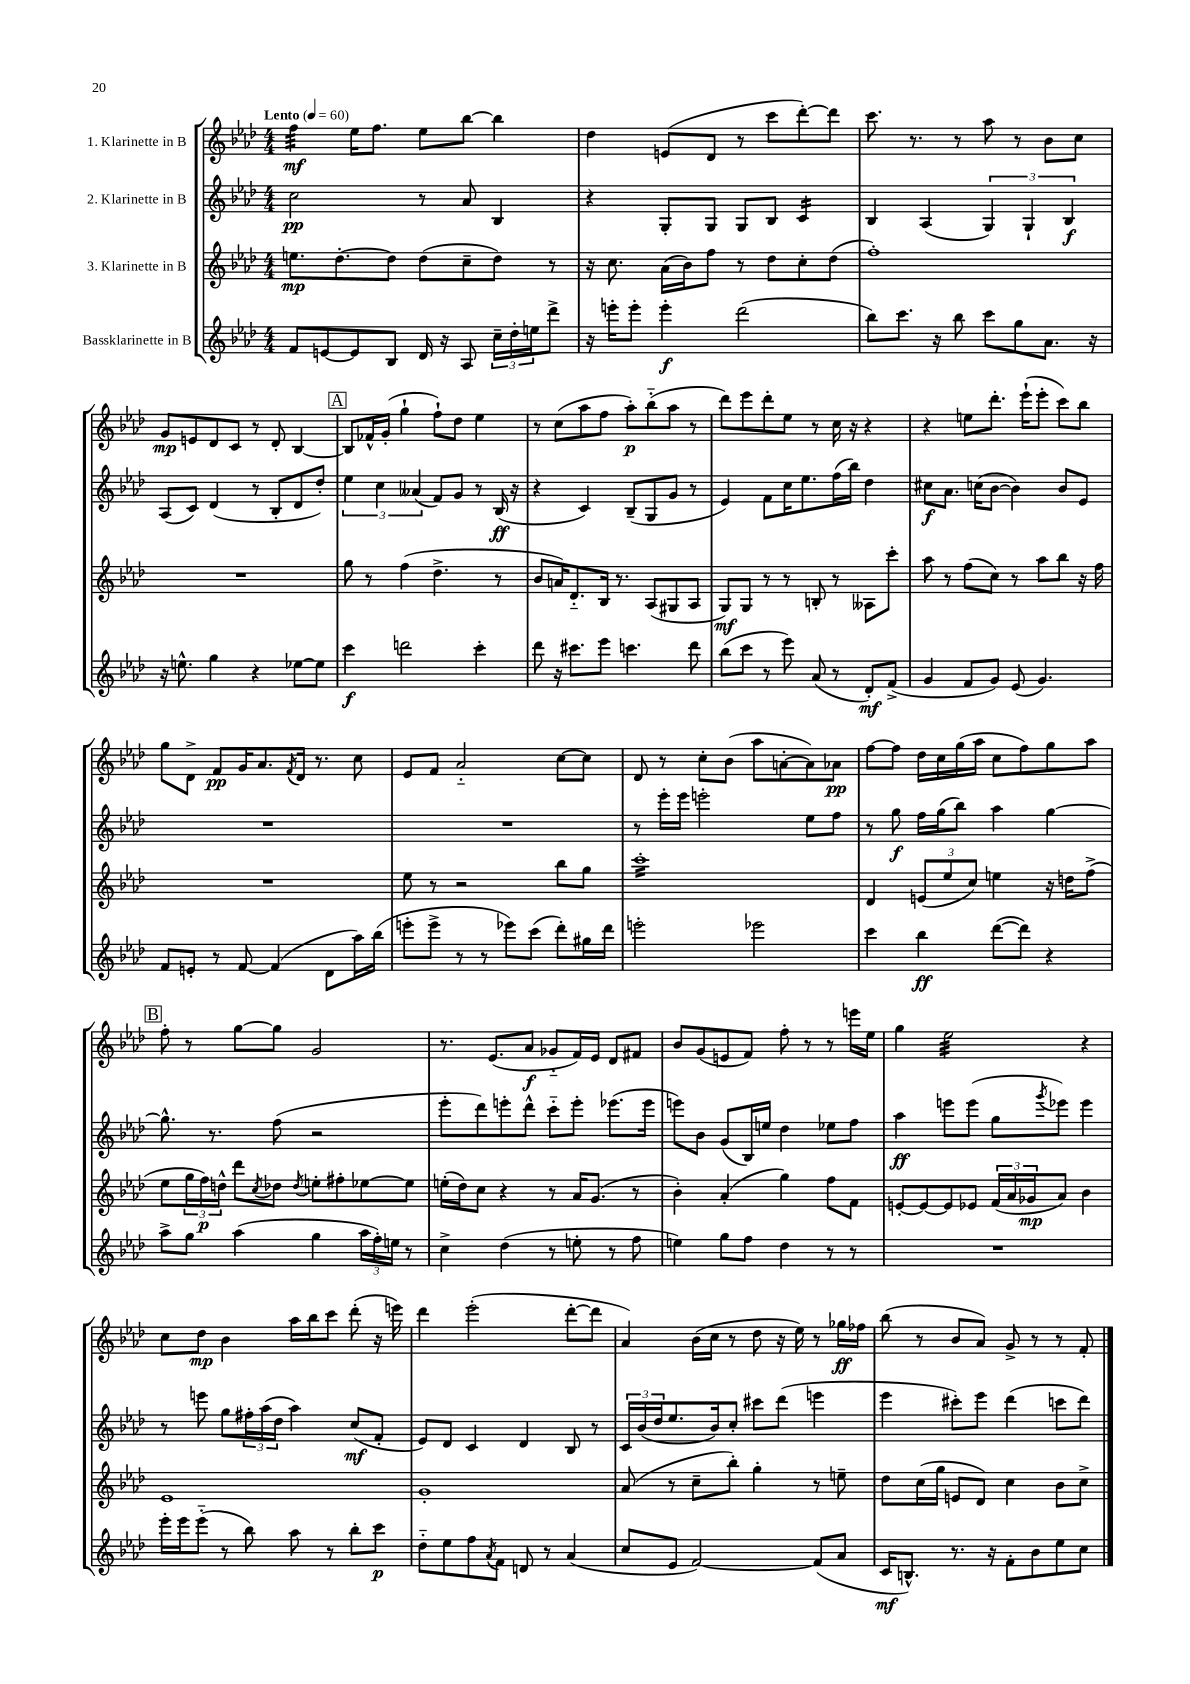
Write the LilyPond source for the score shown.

<<
\new StaffGroup <<
\new Staff = "s0" \with { instrumentName = "1. Klarinette in B" } {
    \clef treble \key aes \major \numericTimeSignature \time 4/4 \tempo "Lento" 4 = 60
    f''4:32\mf ees''16 f''8. ees''8 bes''8~ bes''4 |
    des''4 e'8( des'8 r8 c'''8 des'''8~-.) des'''8 |
    c'''8. r8. r8 aes''8 r8 bes'8 c''8 |
    g'8\mp e'8 des'8 c'8 r8 des'8-. bes4~ |
    \mark \markup { \box "A" } bes8 fes'16-^ g'16-.( g''4-! f''8-!) des''8 ees''4 |
    r8 c''8( aes''8 f''8 aes''8-.\p) bes''8-_( aes''8 r8 |
    des'''8) ees'''8 des'''8-. ees''8 r8 c''16 r16 r4 |
    r4 e''8 des'''8.-. ees'''16-!( ees'''8-. c'''8) bes''8 |
    g''8 des'8-> f'8\pp g'16 aes'8. \acciaccatura { f'8 } des'16 r8. c''8 |
    ees'8 f'8 aes'2-_ c''8~ c''8 |
    des'8 r8 c''8-. bes'8( aes''8 a'8~-. a'8) aes'8\pp |
    f''8~ f''8 des''16 c''16 g''16( aes''16 c''8 f''8) g''8 aes''8 |
    \mark \markup { \box "B" } f''8-. r8 g''8~ g''8 g'2 |
    r8. ees'8.( aes'8\f ges'8-_ f'16) ees'16 des'8 fis'8 |
    bes'8 g'8( e'8 f'8) f''8-. r8 r8 e'''16 ees''16 |
    g''4 ees''2:32 r4 |
    c''8 des''8\mp bes'4 aes''16 bes''16 c'''8 des'''8-.( r16 e'''16) |
    des'''4 ees'''2-.( des'''8~-. des'''8 |
    aes'4) bes'16( c''16 r8 des''8 r16 ees''16) r8 ges''16\ff fes''16 |
    bes''8( r8 bes'8 aes'8) g'8-> r8 r8 f'8-. \bar "|." |
}
\new Staff = "s1" \with { instrumentName = "2. Klarinette in B" } {
    \clef treble \key aes \major \numericTimeSignature \time 4/4
    c''2\pp r8 aes'8 bes4 |
    r4 g8-. g8 g8 bes8 c'4:16 |
    bes4 aes4( \tuplet 3/2 { g4) g4-! bes4\f } |
    aes8( c'8) des'4( r8 bes8-. des'8 des''8-.) |
    \mark \markup { \box "A" } \tuplet 3/2 { ees''4 c''4 aeses'4( } f'8) g'8 r8 bes16\ff( r16 |
    r4 c'4) bes8--( g8 g'8 r8 |
    ees'4) f'8 c''16 ees''8. f''16( bes''16) des''4 |
    cis''8\f aes'8. c''16( bes'8~ bes'4) bes'8 ees'8 |
    R1 |
    R1 |
    r8 ees'''16-. ees'''16 e'''2-. ees''8 f''8 |
    r8 g''8\f f''16 g''16( bes''8) aes''4 g''4~ |
    \mark \markup { \box "B" } g''8.-^ r8. f''8( r2 |
    ees'''8-. des'''8) e'''8-. des'''8-^ c'''8-_ e'''8-. ees'''8.( ees'''16 |
    e'''8) bes'8 g'8( bes16) e''16 des''4 ees''8 f''8 |
    aes''4\ff e'''8 e'''8( g''8 \acciaccatura { g'''8 } ees'''8) ees'''4 |
    r8 e'''8 g''8 \tuplet 3/2 { fis''16-. aes''16( des''16 } aes''4) c''8\mf( f'8-. |
    ees'8) des'8 c'4 des'4 bes8 r8 |
    \tuplet 3/2 { c'16 bes'16( des''16 } ees''8. bes'16) c''8-. cis'''8 des'''8( e'''4 |
    ees'''4 cis'''8-.) ees'''8 des'''4( c'''8 des'''8) \bar "|." |
}
\new Staff = "s2" \with { instrumentName = "3. Klarinette in B" } {
    \clef treble \key aes \major \numericTimeSignature \time 4/4
    e''8.\mp des''8.~-. des''8 des''8( c''8-- des''8) r8 |
    r16 c''8. aes'16( bes'16) f''8 r8 des''8 c''8-. des''8( |
    f''1-.) |
    R1 |
    \mark \markup { \box "A" } g''8 r8 f''4( des''4.-> r8 |
    bes'8 a'16) des'8.-_ bes16 r8. aes8( gis8 aes8 |
    g8\mf) g8 r8 r8 b8-. r8 aeses8 c'''8-. |
    aes''8 r8 f''8( c''8) r8 aes''8 bes''8 r16 f''16 |
    R1 |
    ees''8 r8 r2 bes''8 g''8 |
    c'''1:16-. |
    des'4 \tuplet 3/2 { e'8( ees''8 c''8) } e''4 r16 d''16 f''8->( |
    \mark \markup { \box "B" } ees''8 \tuplet 3/2 { g''16 f''16\p) d''16-^ } des'''8 \acciaccatura { c''8 } des''8 \acciaccatura { des''8 } e''8-. fis''8-. ees''8~ ees''8 |
    e''16-.( des''16) c''8 r4 r8 aes'16 g'8.( r8 |
    bes'4-.) aes'4-.( g''4) f''8 f'8 |
    e'8~-. e'8~ e'8 ees'8 \tuplet 3/2 { f'16( aes'16 ges'16\mp } aes'8) bes'4 |
    ees'1 |
    g'1-. |
    aes'8( r8 c''8-- bes''8-.) g''4-. r8 e''8-- |
    des''8 c''16( g''16 e'8 des'8) c''4 bes'8 c''8-> \bar "|." |
}
\new Staff = "s3" \with { instrumentName = "Bassklarinette in B" } {
    \clef treble \key aes \major \numericTimeSignature \time 4/4
    f'8 e'8~ e'8 bes8 des'16 r16 aes8 \tuplet 3/2 { c''16-- des''16-. e''16 } des'''8-> |
    r16 e'''16-. e'''8-. e'''4-.\f des'''2( |
    bes''8) c'''8. r16 bes''8 c'''8 g''8 aes'8. r16 |
    r16 e''8.-^ g''4 r4 ees''8~ ees''8 |
    \mark \markup { \box "A" } c'''4\f d'''2 c'''4-. |
    des'''8 r16 cis'''8. ees'''8 c'''4. des'''8 |
    bes''8( c'''8 r8 ees'''8) aes'8( r8 des'8-.\mf) f'8->( |
    g'4 f'8 g'8) ees'8( g'4.) |
    f'8 e'8-. r8 f'8~ f'4( des'8 aes''16) bes''16( |
    e'''8-. e'''8-> r8 r8 ees'''8) c'''8( des'''8-.) gis''16 des'''16 |
    e'''2-. ees'''2 |
    c'''4 bes''4\ff des'''8~( des'''8) r4 |
    \mark \markup { \box "B" } aes''8-> g''8 aes''4( g''4 \tuplet 3/2 { aes''16 f''16-.) e''16 } r8 |
    c''4-> des''4( r8 e''8-. r8 f''8 |
    e''4) g''8 f''8 des''4 r8 r8 |
    R1 |
    ees'''16-. ees'''16 ees'''8-_( r8 bes''8) aes''8 r8 bes''8-. c'''8\p |
    des''8-_ ees''8 f''8 \acciaccatura { aes'8 } f'8 d'8 r8 aes'4( |
    c''8 ees'8 f'2~) f'8( aes'8 |
    c'16\mf b8.-^) r8. r16 f'8-. bes'8 ees''8 c''8 \bar "|." |
}
>>
>>
\layout { \context { \Score \remove "Bar_number_engraver" } }
